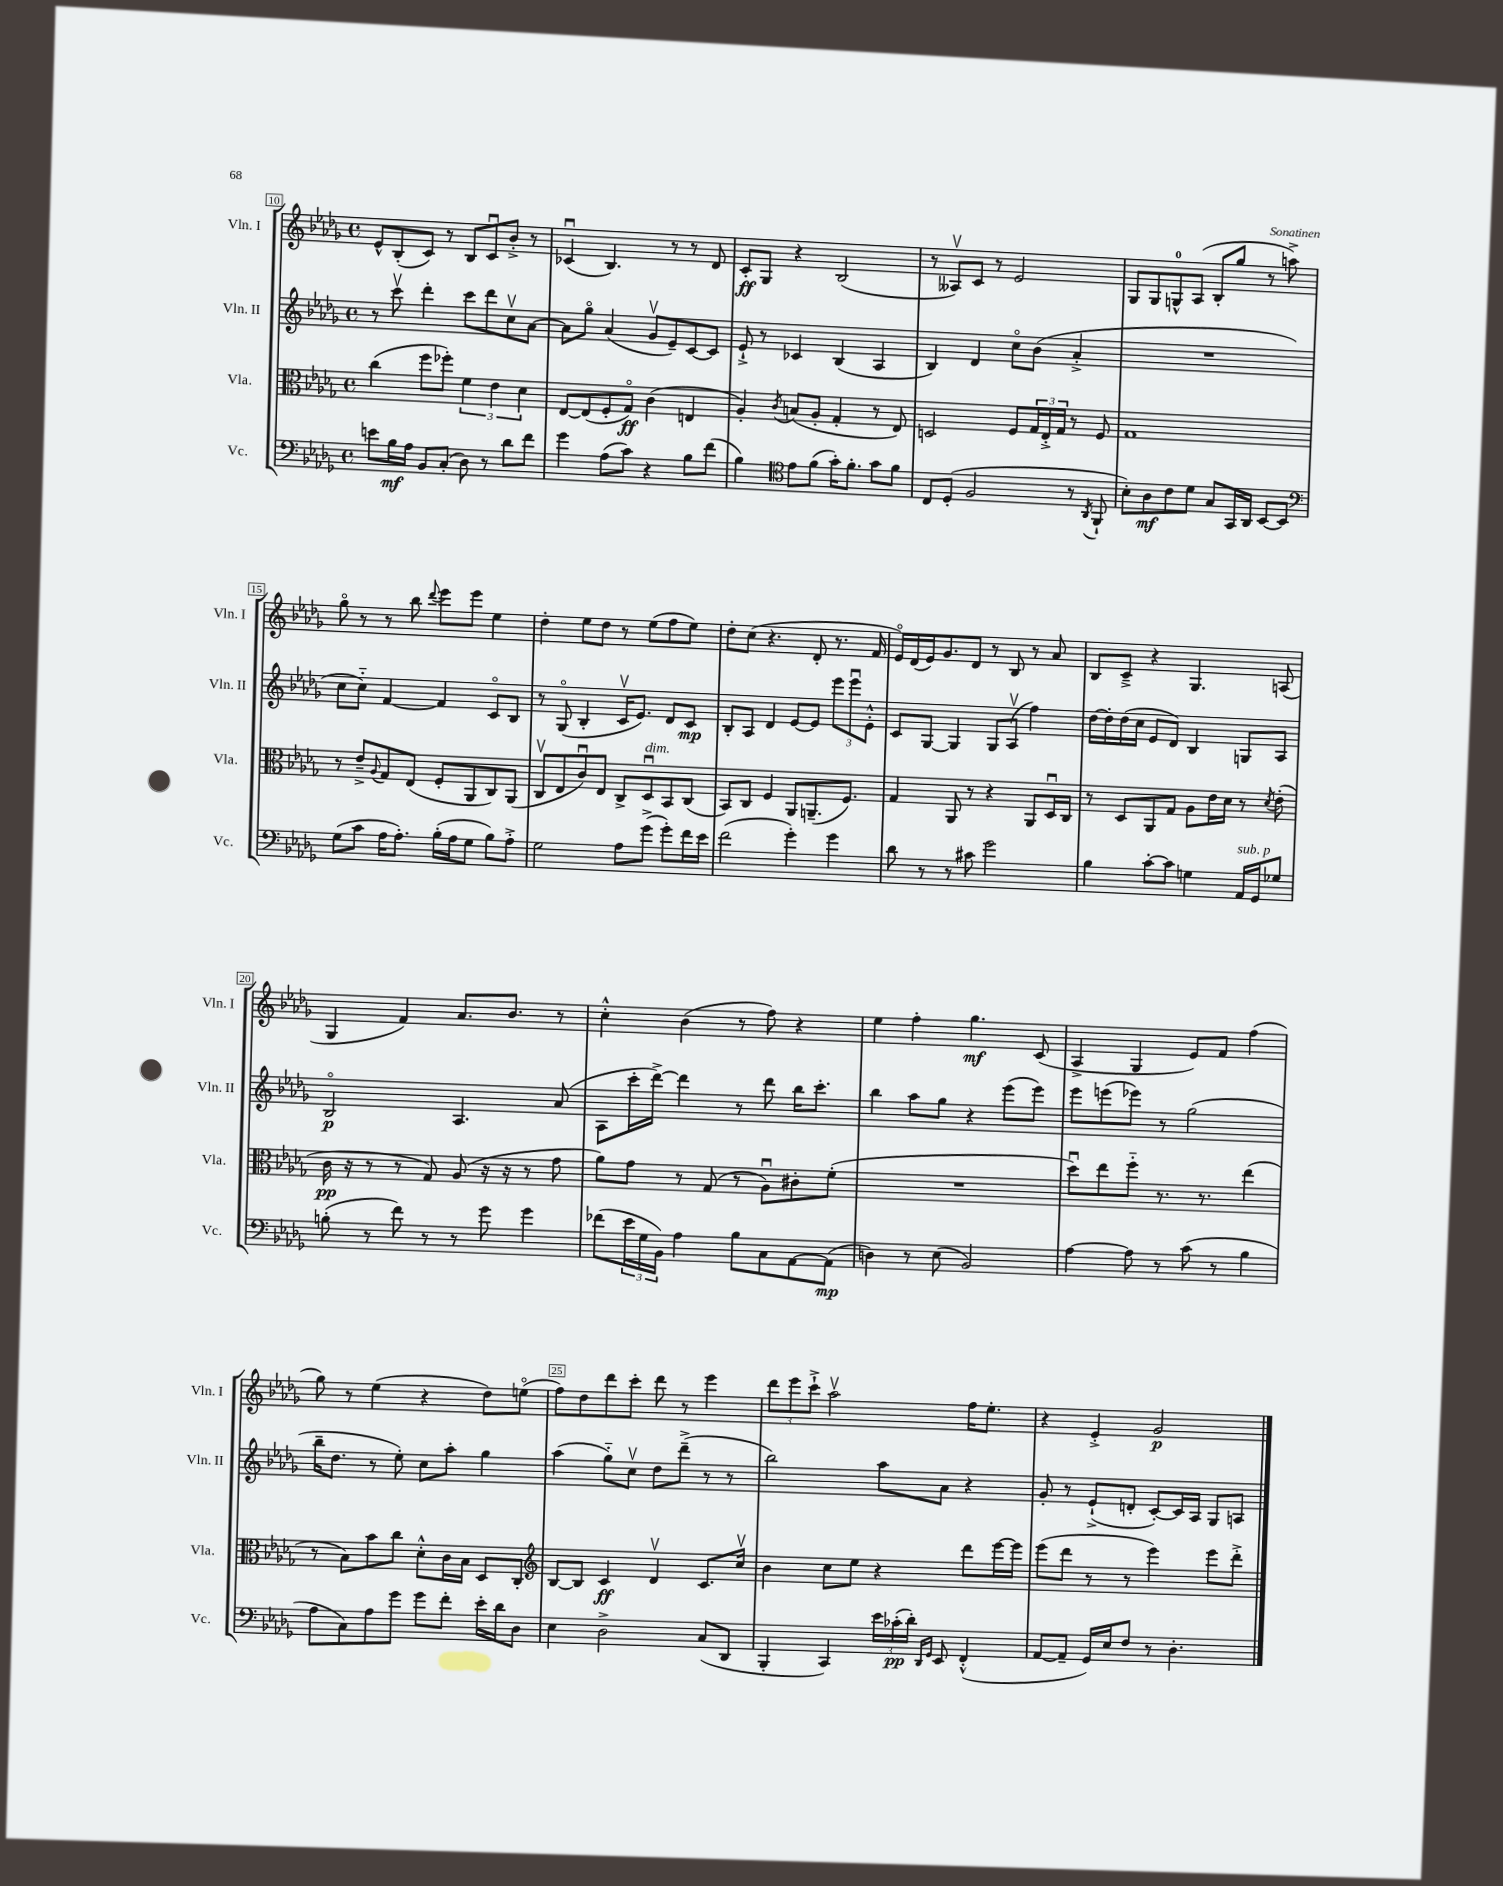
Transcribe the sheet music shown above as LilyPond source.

<<
\new StaffGroup <<
\new Staff = "s0" \with { instrumentName = "Vln. I" shortInstrumentName = "Vln. I" } {
    \clef treble \key des \major \defaultTimeSignature \time 4/4
    ees'8-^ bes8-.( c'8) r8 bes8 c'8\downbow bes'8-.-> r8 |
    ces'4\downbow( bes4.) r8 r8 des'8 |
    c'8-.\ff ges8 r4 bes2( |
    r8 aeses8\upbow) c'8 r8 ees'2 |
    ges8 ges8 g8-0-^ aes8( bes8-. ges''8 r8 a''8->) |
    ges''8\flageolet r8 r8 bes''8 \appoggiatura { des'''8 } ees'''8 ees'''8 ees''4 |
    des''4-. ees''8 des''8 r8 ees''8( f''8 ees''8) |
    des''8-. c''8( r4. des'8-. r8. f'16 |
    ees'16\flageolet) des'16( ees'16) ges'8. des'8 r8 bes8 r8 aes'8 |
    bes8 c'8---> r4 ges4. a8( |
    ges4 f'4) aes'8. bes'8. r8 |
    c''4-.-^ bes'4( r8 f''8) r4 |
    ees''4 f''4-. ges''4.\mf c'8( |
    aes4-> ges4 ees'8) f'8 f''4( |
    ges''8) r8 ees''4( r4 des''8) e''8\flageolet( |
    f''8) des''8 des'''8 c'''8-. des'''8 r8 ees'''4 |
    \tuplet 3/2 { des'''8 ees'''8 c'''8-!-> } aes''2\upbow f''16 ees''8.-. |
    r4 ees'4-.-> ges'2\p \bar "|." |
}
\new Staff = "s1" \with { instrumentName = "Vln. II" shortInstrumentName = "Vln. II" } {
    \clef treble \key des \major \defaultTimeSignature \time 4/4
    r8 c'''8\upbow des'''4-. c'''8 des'''8 c''8\upbow aes'8~ |
    aes'8 ges''8\flageolet aes'4( ges'8\upbow ees'8--) c'8~ c'8 |
    ees'8-!-> r8 ces'4 bes4( aes4 |
    bes4) des'4 c''8\flageolet bes'8( aes'4-.-> |
    R1 |
    c''8 c''8-_) f'4~ f'4 c'8\flageolet bes8 |
    r8 ges8\flageolet( bes4-. c'16\upbow ees'8.) des'8 c'8\mp |
    bes8-. aes8 des'4 ees'8~ ees'8 \tuplet 3/2 { ees'''8 ees'''8\downbow ees'8-.-^ } |
    c'8 ges8~ ges4 ges8 aes8\upbow( f''4) |
    des''16~ des''16-. des''16( c''16 ees'8 des'8) bes4 g8 aes8 |
    bes2\flageolet\p aes4. aes'8( |
    aes8 c'''16-. des'''16~->) des'''4 r8 des'''8 bes''16 c'''8.-. |
    bes''4 aes''8 ges''8 r4 ees'''8( ees'''8) |
    ees'''8 e'''8( ees'''8) r8 ges''2( |
    bes''16-- des''8. r8 ees''8-.) c''8 aes''8-. ges''4 |
    aes''4( ges''8-_) c''8\upbow des''8 des'''8--->( r8 r8 |
    bes''2) aes''8 aes'8 r4 |
    ges'8-. r8 ees'8-!->( d'8-. c'8~-.) c'16 aes16 ges8 a8 \bar "|." |
}
\new Staff = "s2" \with { instrumentName = "Vla." shortInstrumentName = "Vla." } {
    \clef alto \key des \major \defaultTimeSignature \time 4/4
    c''4( f''8 fes''8-.) \tuplet 3/2 { f'4 ees'4 des'4 } |
    ees8~ ees8( f8-. ges8\flageolet\ff) c'4( e4 |
    aes4-.) \acciaccatura { c'8 } b8( aes8-. ges4-. r8 ees8) |
    d2 f8 \tuplet 3/2 { ges16 ees16-.-> ges16 } r8 f8 |
    ges1 |
    r8 ees'8---> \appoggiatura { aes8 } ges8 ees8( f8-. aes,8 c8) aes,8( |
    c8\upbow ees8 c'8\downbow) ees8 c8-> des8\downbow^\markup { \italic "dim." } bes,8 c8( |
    bes,8) c8 f4 aes,8 a,8.--( f8.) |
    ges4 aes,8 r8 r4 aes,8 des16\downbow c16 |
    r8 des8 aes,8 ges8 aes8 ees'16 des'16 r8 \acciaccatura { des'8 } ees'8-.( |
    c'16\pp r16 r8 r8 ges8) aes8( r16 r16 r8 ges'8 |
    aes'8) ges'8 r8 ges8( r8 aes8\downbow) cis'8-. f'8-.( |
    R1 |
    des''8\downbow) ees''8 f''8-_ r8. r8. ees''4( |
    r8 bes8) bes'8 c''8 des'8-.-^ c'16 bes16 des8 c8-. |
    \clef treble bes8~ bes8 c'4\ff des'4\upbow c'8. c''16\upbow |
    bes'4 c''8 ees''8 r4 des'''8 ees'''16~ ees'''16 |
    ees'''8( des'''8 r8 r8 ees'''4) ees'''8 des'''8-.-> \bar "|." |
}
\new Staff = "s3" \with { instrumentName = "Vc." shortInstrumentName = "Vc." } {
    \clef bass \key des \major \defaultTimeSignature \time 4/4
    e'8 bes16\mf aes16 bes,8 c8-.( des8) r8 des'8 f'8 |
    ges'4 aes8( c'8) r4 bes8 f'8( |
    bes4) \clef tenor ees'8 f'8( ges'16-.) f'8.-. ges'8 f'8 |
    c8 des8-.( f2 r8 \acciaccatura { aes,8 } f,8-! |
    bes8-.) aes8\mf c'8 des'8 ges8 ges,16 aes,16 bes,8~ bes,8 |
    \clef bass ges8( c'8 aes16 aes8.-.) bes16-.( aes16 ges8 bes8) aes8-.-> |
    ges2 aes8 ges'8->( ges'8-.) f'16 ees'16 |
    f'2( ges'4-.) ges'4 |
    des'8 r8 r8 cis'8 ges'2 |
    bes4 c'8~-. c'8 g4 aes,16^\markup { \italic "sub. p" } ges,16 ges8 |
    b8-.( r8 f'8) r8 r8 ges'8 ges'4 |
    fes'8( \tuplet 3/2 { ees'16 ges16 bes,16) } aes4 bes8 c8 aes,8~ aes,8\mp( |
    d4) r8 ees8( bes,2) |
    aes4~ aes8 r8 c'8( r8 bes4 |
    aes8 c8) aes8 ges'8 ges'8 f'8-. ees'16-. des'16 des8 |
    ees4 des2-> c8( des,8 |
    bes,,4-. c,4) \tuplet 3/2 { ees'16 ces'16-.\pp( des'16-.) } \grace { des,16 ges,16 } ees,8 f,4-.-^( |
    aes,8~ aes,8-- ges,16) ees16 f8 r8 des4.-. \bar "|." |
}
>>
>>
\layout { \context { \Score currentBarNumber = #10 \override BarNumber.break-visibility = ##(#f #t #t) barNumberVisibility = #(every-nth-bar-number-visible 5) \override BarNumber.stencil = #(make-stencil-boxer 0.1 0.3 ly:text-interface::print) } }
